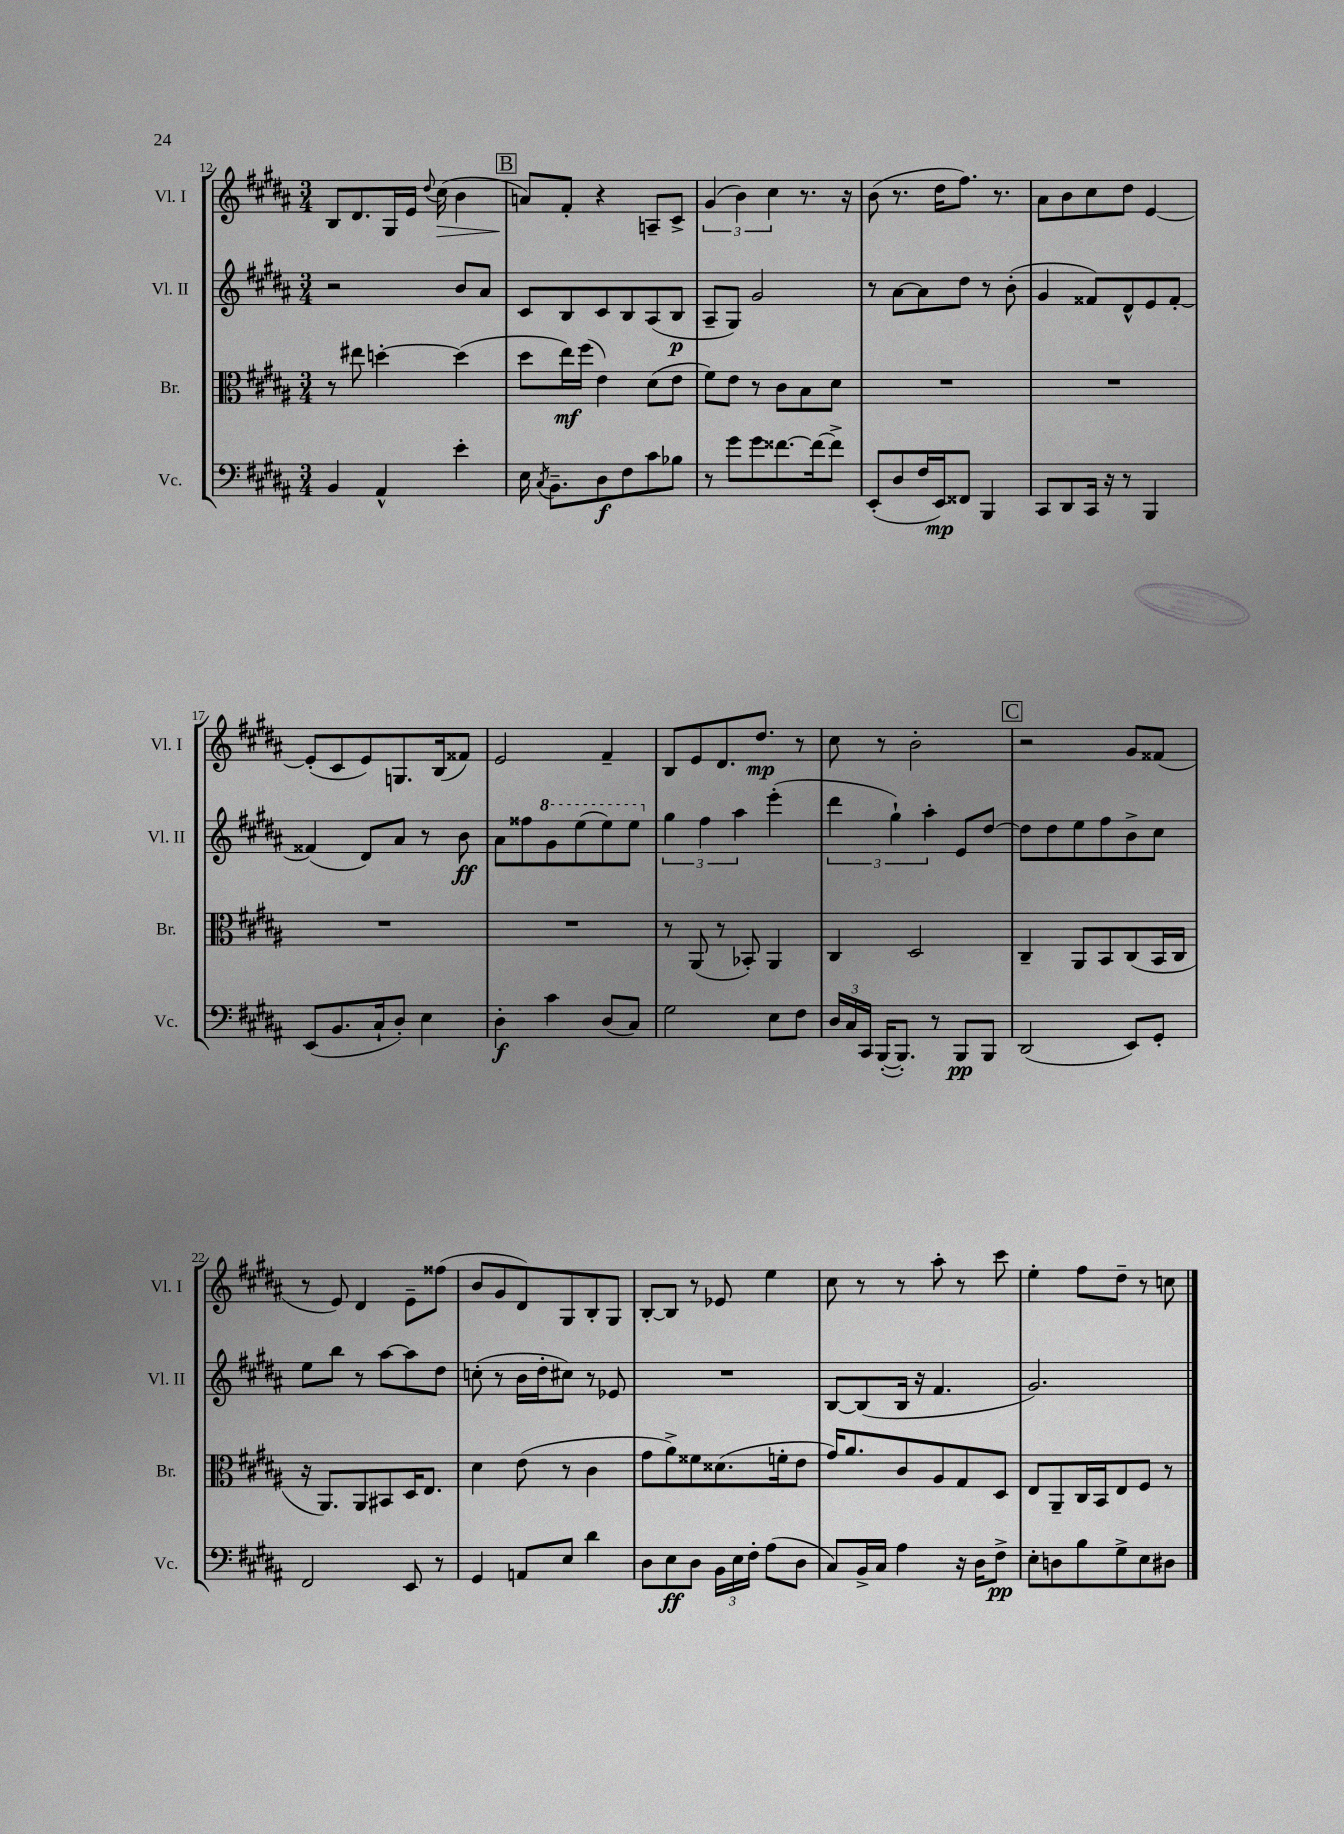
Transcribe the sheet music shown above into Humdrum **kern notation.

**kern	**kern	**kern	**kern
*staff4	*staff3	*staff2	*staff1
*clefF4	*clefC3	*clefG2	*clefG2
*k[f#c#g#d#a#]	*k[f#c#g#d#a#]	*k[f#c#g#d#a#]	*k[f#c#g#d#a#]
*M3/4	*M3/4	*M3/4	*M3/4
4BB	8r	2r	8B
.	8ee#	.	8.d#
4AA#^^	[4dd'	.	.
.	.	.	16G#
.	.	.	16e
.	.	.	8qqdd#
.	.	.	(16cc#
4e'	(4dd]	8b	4b
.	.	8a#	.
=	=	=	=
16E	8dd#	8c#	8a)
8qC#	.	.	.
8.BB~	.	.	.
.	16ee)	8B	8f#'
.	(16ff#	.	.
8D#	4e)	8c#	4r
8F#	.	8B	.
8c#	(8d#	(8A#	8A~
8B-	8e	8B	8c#^
=	=	=	=
8r	8f#)	8A#~	(6g#
8g#	8e	8G#)	.
.	.	.	6b)
8g#	8r	2g#	.
.	.	.	6cc#
[8.f##	8c#	.	.
.	8B	.	8.r
16f##_	.	.	.
8f##^]	8d#	.	.
.	.	.	16r
=	=	=	=
(8EE'	2.r	8r	(8b
8D#	.	[8a#	8.r
16F#	.	8a#]	.
16EE)	.	.	16dd#
8FF##	.	8dd#	8.ff#)
4BBB	.	8r	.
.	.	.	8.r
.	.	(8b'	.
=	=	=	=
8CC#	2.r	4g#	8a#
8DD#	.	.	8b
16CC#	.	8f##)	8cc#
16r	.	.	.
8r	.	8d#^^	8dd#
4BBB	.	8e	[4e
.	.	[8f##'	.
=	=	=	=
(8EE	2.r	(4f##]	(8e']
8.BB	.	.	8c#
.	.	8d#)	8e)
16C#`	.	.	.
8D#')	.	8a#	8.G
4E	.	8r	.
.	.	.	(16B
.	.	8b	8f##)
=	=	=	=
4D#'	2.r	8a#	2e
.	.	8ff##	.
4c#	.	8gg#	.
.	.	(8eee	.
(8D#	.	8eee)	4f#~
8C#)	.	8eee	.
=	=	=	=
2G#	8r	6gg#	8B
.	(8AA#	.	8e
.	.	6ff#	.
.	8r	.	8.d#
.	.	6aa#	.
.	8BB-')	.	.
.	.	.	8.dd#
8E	4AA#	(4eee'	.
8F#	.	.	8r
=	=	=	=
24D#	4C#	6ddd#	8cc#
24C#	.	.	.
24CC#	.	.	.
([16BBB'	.	.	8r
.	.	6gg#`)	.
8.BBB'])	.	.	.
.	2D#	.	2b'
.	.	6aa#'	.
8r	.	.	.
8BBB	.	8e	.
8BBB	.	[8dd#	.
=	=	=	=
(2DD#	4C#~	8dd#]	2r
.	.	8dd#	.
.	8AA#	8ee	.
.	8BB	8ff#	.
8EE)	(8C#	8b^	8g#
8GG#'	16BB	8cc#	(8f##
.	16C#	.	.
=	=	=	=
2FF#	16r	8ee	8r
.	8.AA#)	.	.
.	.	8bb	8e)
.	8AA#	8r	4d#
.	8BB#	[8aa#	.
8EE	16D#	8aa#]	8e~
.	8.E	.	.
8r	.	8dd#	(8ff##
=	=	=	=
4GG#	4d#	(8cc'	8b
.	.	8r	8g#
8AA	(8e	16b	8d#)
.	.	16dd#'	.
8E	8r	8cc#)	8G#
4d#	4c#	8r	8B'
.	.	8e-	8G#
=	=	=	=
8D#	8g#	2.r	[8B'
8E	8a#^)	.	8B]
8D#	8f##	.	8r
24BB	(8.d##	.	8e-
24E	.	.	.
24F#'	.	.	.
(8A#	.	.	4ee
.	16f'	.	.
8D#	8e	.	.
=	=	=	=
8C#)	16g#)	[8B	8cc#
.	8.a#	.	.
16BB^	.	(8B]	8r
16C#	.	.	.
4A#	8c#	16B	8r
.	.	16r	.
.	8A#	4.f#	8aa#'
16r	8G#	.	8r
16D#	.	.	.
8F#^	8D#	.	8ccc#
=	=	=	=
8E'	8E	2.g#)	4ee'
8D	8AA#~	.	.
8B	16C#	.	8ff#
.	16BB	.	.
8G#^	8E	.	8dd#~
8E	8F#	.	8r
8D#	8r	.	8cc
==	==	==	==
*-	*-	*-	*-
